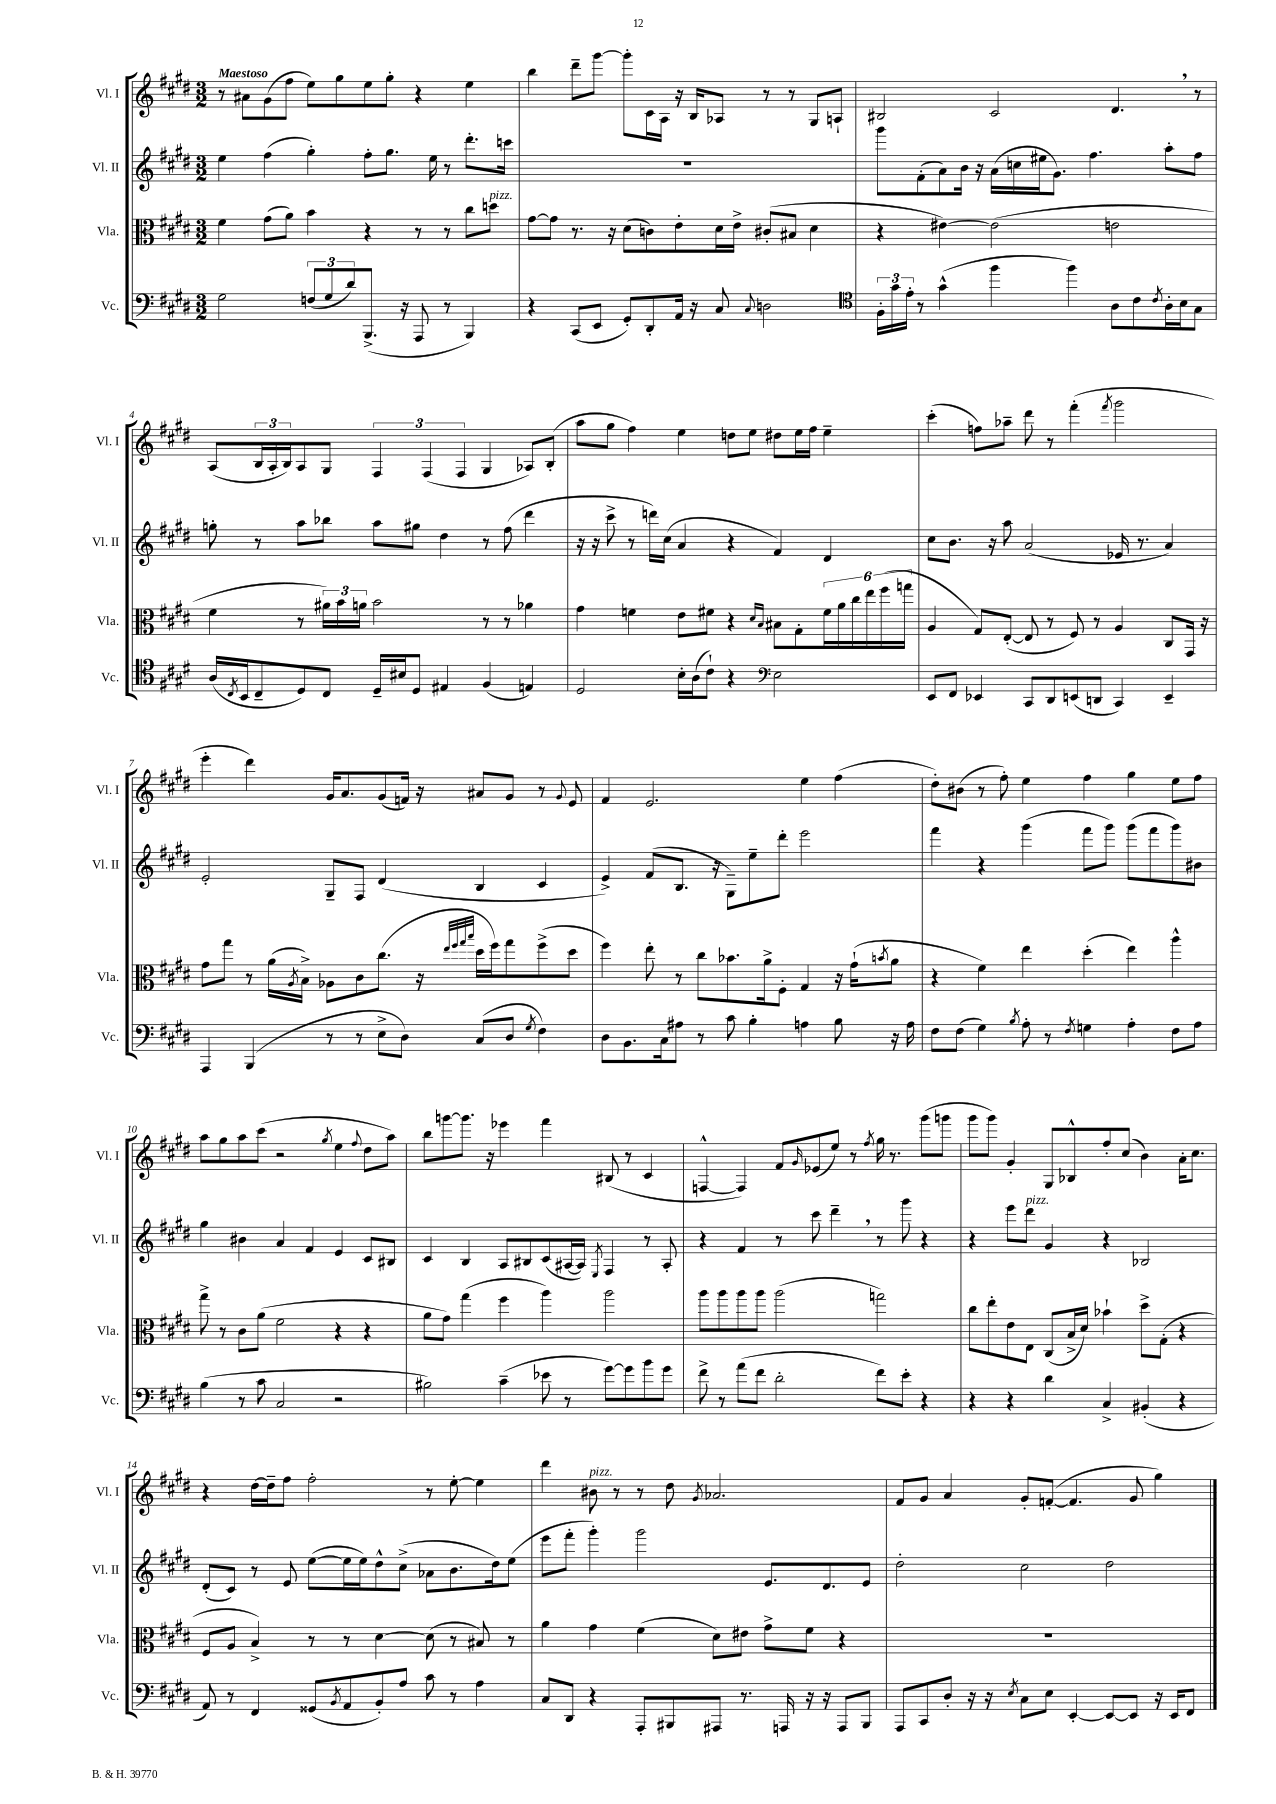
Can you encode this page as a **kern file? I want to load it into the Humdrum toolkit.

**kern	**kern	**kern	**kern
*staff4	*staff3	*staff2	*staff1
*clefF4	*clefC3	*clefG2	*clefG2
*k[f#c#g#d#]	*k[f#c#g#d#]	*k[f#c#g#d#]	*k[f#c#g#d#]
*M3/2	*M3/2	*M3/2	*M3/2
2G#\	4f#\	4ee\	8r
.	.	.	8a#\L
.	(8g#\L	(4ff#\	(8g#\
.	8a\J)	.	8ff#\J
(12F/L	4b\	4gg#'\)	8ee\L)
12G#/	.	.	.
.	.	.	8gg#\
12d#/)	.	.	.
(8.BBB^/J	4r	8ff#'\L	8ee\
.	.	8.gg#\J	8gg#'\J
16r	.	.	.
8AAA/	8r	.	4r
.	.	16ee\	.
8r	8r	8r	.
4BBB/)	8cc#\L	8.ddd#'\L	4ee\
.	8dd\J	.	.
.	.	16ccc\Jk	.
=	=	=	=
4r	[8g#\L	1.r	4bb\
.	8g#\]J	.	.
(8CC#/L	8.r	.	8ddd#~\L
8EE/J	.	.	[8ggg#\J
.	16r	.	.
8GG#'/L)	(8d#\L	.	8ggg#'\]L
8DD#'/	8c\)	.	16c#\L
.	.	.	16A\JJ
16AA/Jk	8e'\	.	16r
16r	.	.	16B/LK
8C#/	16d#\L	.	8A-/J
.	16e^\JJ	.	.
8qqC#/	.	.	.
2D\	(8c#'/L	.	8r
.	8B#/J	.	8r
.	4d#\	.	8G#/L
.	.	.	8A`/J
=	=	=	=
*clefC4	*	*	*
24F#'\LL	4r	8ggg#\L	2B#/
24g#\	.	.	.
24e'\JJ	.	.	.
8r	.	(8f#'\	.
(4g#^^\	[4e#\)	8a\)	.
.	.	16b\Jk	.
.	.	16r	.
4ff#\	(2e#\]	(16a\LL	2c#/
.	.	16cc\	.
.	.	16ee#\J	.
.	.	8.g#\J)	.
4ff#\)	.	.	.
.	.	4.ff#\	.
8A\L	2e\	.	4.d#/
8c#\	.	.	.
8qc#/	.	.	.
16A'\L	.	8aa'\L	.
16B\J	.	.	.
8G#\J	.	8ff#\J	8r
=	=	=	=
(16A/LL	4f#\	8gg'\	(8A/L
8qC#/	.	.	.
16BB/J	.	.	.
8C#~/	.	8r	24B/L
.	.	.	24A'/
.	.	.	24B/J)
8D#/)	8r	8aa\L	8A/
8C#/J	24a#\LL)	8bb-\J	8G#/J
.	24b\	.	.
.	24a\JJ	.	.
16D#~/LL	2b\	8aa\L	6F#/
16B#/J	.	.	.
8D#/J	.	8gg#\J	.
.	.	.	(6F#/
4E#/	.	4dd#\	.
.	.	.	6F#/
(4F#/	8r	8r	4G#/
.	8r	(8ff#\	.
4E/)	4a-\	4ddd#\	8A-/L)
.	.	.	(8B'/J
=	=	=	=
2D#/	4g#\	16r	8aa\L
.	.	16r	.
.	.	8ccc#^\	8gg#\J
.	4f\	8r	4ff#\)
.	.	16ddd\LL)	.
.	.	(16cc#\JJ	.
16B'\LL	8e\L	4a/	4ee\
(16A\J	.	.	.
8c#`\J)	8f#\J	.	.
4r	4r	4r	8dd\L
.	.	.	8ee\J
*clefF4	*	*	*
.	16qqd#/LL	.	.
.	16qqB/JJ	.	.
2E\	8B#\L	4f#/)	8dd#\L
.	8G#'\	.	16ee\L
.	.	.	16ff#\JJ
.	24f#\L	4d#/	4ee~\
.	24a\	.	.
.	24cc#\	.	.
.	24ee\	.	.
.	(24ff#\	.	.
.	24gg\JJ	.	.
=	=	=	=
8EE/L	4A/	8cc#\L	(4ccc#'\
8FF#/J	.	8.b\J	.
4EE-/	8G#/L)	.	8ff\L)
.	.	16r	.
.	([8E'/J	8aa\	8aa-~\J
8CC#/L	8E/]	(2a/	8ddd#\
8DD#/	8r	.	8r
(8EE/	8F#/)	.	(4fff#'\
8DD/J	8r	.	.
.	.	.	8qfff#/
4CC#/)	4A/	16e-/	2ggg#\
.	.	8.r	.
4EE~/	8C#/L	4a/)	.
.	16GG#/Jk	.	.
.	16r	.	.
=	=	=	=
4AAA/	8g#\L	2e'/	4eee'\
.	8gg#\J	.	.
(4BBB/	8r	.	4ddd#\)
.	(16a\LL	.	.
.	8qA/	.	.
.	16B^\JJ)	.	.
8r	8A-\L	8G#~/L	16g#/LK
.	.	.	8.a/
8r	8c#\	8F#/J	.
8E^\L	(8.cc#\J	(4d#/	(8g#/
8D#\J)	.	.	16f/Jk)
.	16r	.	16r
.	32qqee/LLL	.	.
.	32qqff#/	.	.
.	32qqgg#/	.	.
.	32qqbb/JJJ	.	.
(8C#/L	16dd#\LL	4B/	8a#/L
.	16ff#\J)	.	.
8D#/J	8gg#\	.	8g#/J
8qG#/	.	.	.
4F#\)	(8ff#^\	4c#/	8r
.	.	.	8qqg#/
.	8dd#\J	.	8e/
=	=	=	=
8D#\L	4ff#\)	4e^/)	4f#/
8.BB\	.	.	.
.	8ee'\	(8f#/L	2.e/
16C#\k	.	.	.
8A#\J	8r	8.B/J	.
8r	8cc#\L	.	.
.	.	16r	.
8c#\	8.b-\	8G#~\L)	.
4B'\	.	8ee~\	.
.	16a^\k	.	.
.	8F#'\J	8ddd#'\J	.
4A\	4G#/	2eee\	4ee\
8B\	16r	.	(4ff#\
.	(16g#`\LK	.	.
.	8qb/	.	.
16r	8a\J	.	.
16A\	.	.	.
=	=	=	=
8F#\L	4r	4fff#\	8dd#'\L)
(8F#\J	.	.	(8b#\J
4G#\)	4f#\)	4r	8r
.	.	.	8ff#'\)
8qB/	.	.	.
8A'\	4ee\	(4ggg#\	4ee\
8r	.	.	.
8qF#/	.	.	.
4G\	(4dd#'\	8fff#\L	4ff#\
.	.	8ggg#\J)	.
4A'\	4ee\)	(8ggg#\L	4gg#\
.	.	8fff#\	.
8F#\L	4aa^^\	8ggg#\)	8ee\L
8A\J	.	8b#\J	8ff#\J
=	=	=	=
(4B\	8gg#^\	4gg#\	8aa\L
.	8r	.	8gg#\
8r	8c#\L	4b#\	8aa\
8c#\	(8a\J	.	(8ccc#\J
2C#/	2f#\	4a/	2r
.	.	4f#/	.
.	.	.	8qgg#/
2r	4r	4e/	4ee\
.	.	.	8qqff#/
.	4r	8c#/L	8dd#\L
.	.	8B#/J	8aa\J)
=	=	=	=
2B#\)	8a\L	4c#/	8bb\L
.	8g#\J)	.	[8ggg\
.	(4gg#\	4B/	8.ggg\]J
.	.	.	16r
(4c#~\	4ff#\	8A/L	4eee-\
.	.	8B#/	.
8e-\	4aa\)	(8c#/	4fff#\
8r	.	[16A#/L	.
.	.	16A#/]JJ)	.
.	.	8qE/	.
[8g#\L)	2aa\	4F#/	(8B#/
8g#\]	.	.	8r
8b\	.	8r	4c#/
8g#\J	.	8A#'/	.
=	=	=	=
8f#^\	8aa\L	4r	[4F^^/
8r	8aa\	.	.
(8a\L	8aa\	4f#/	4F/])
8f#\J	8aa\J	.	.
2d#'\	(2aa\	8r	8f#/L
.	.	.	16qqg#/
.	.	8ccc#\	(8e-/
.	.	4ddd#~\	8ee/J)
.	.	.	8r
.	.	.	8qff#/
8f#\L)	2gg\)	8r	16gg#\
.	.	.	8.r
8e'\J	.	8ggg#\	.
4r	.	4r	(8ggg#\L
.	.	.	8ggg\J
=	=	=	=
4r	8cc#\L	4r	8ggg#\L
.	8ee'\	.	8ggg#\J)
4r	8e\	8eee\L	4g#'/
.	8E\J	8ddd#\J	.
4d#\	(8C#/L	4g#/	8G#/L
.	16B^/L	.	8B-^^/
.	16d#/JJ)	.	.
4C#^/	4b-`\	4r	8ff#'/
.	.	.	(8cc#/J
(4BB#'/	8dd#^\L	2B-/	4b\)
.	(8G#'\J	.	.
4r	4r	.	16a'\LK
.	.	.	8.cc#\J
=	=	=	=
8AA/)	8F#/L	(8d#'/L	4r
8r	8A/J	8c#/J)	.
4FF#/	4B^/)	8r	[16dd#\LL
.	.	.	16dd#~\]J
.	.	8e/	8ff#\J
(8GG##/L	8r	([8ee\L	2ff#'\
8qBB/	.	.	.
8AA/	8r	16ee\]L	.
.	.	16ee\J)	.
8BB'/)	[4d#\	8dd#^^\	.
8A/J	.	(8cc#^\J	.
8c#\	(8d#\]	8a-\L	8r
8r	8r	8.b\	[8ee'\
4A\	8B#/)	.	4ee\]
.	.	16dd#\k)	.
.	8r	(8ee\J	.
=	=	=	=
8C#/L	4a\	8eee\L	4ddd#\
8DD#/J	.	8fff#'\J	.
4r	4g#\	4ggg#'\)	8b#\
.	.	.	8r
8AAA'/L	(4f#\	2ggg#\	8r
8BBB#/	.	.	8dd#\
.	.	.	8qg#/
8AAA#/J	8d#\L)	.	2.a-/
8.r	8e#\J	.	.
.	8g#^\L	8.e/L	.
16AAA/	.	.	.
16r	8f#\J	.	.
16r	.	8.d#/	.
8AAA/L	4r	.	.
8BBB#/J	.	8e/J	.
=	=	=	=
8AAA/L	1.r	2dd#'\	8f#/L
8CC#/	.	.	8g#/J
8D#'/J	.	.	4a/
16r	.	.	.
16r	.	.	.
8qE/	.	.	.
8C#\L	.	2cc#\	8g#'/L
8E\J	.	.	([8f'/J
[4EE'/	.	.	4.f/]
8EE/_L	.	2dd#\	.
8EE/]J	.	.	8g#/
16r	.	.	4gg#\)
16EE/LK	.	.	.
8FF#/J	.	.	.
==	==	==	==
*-	*-	*-	*-
